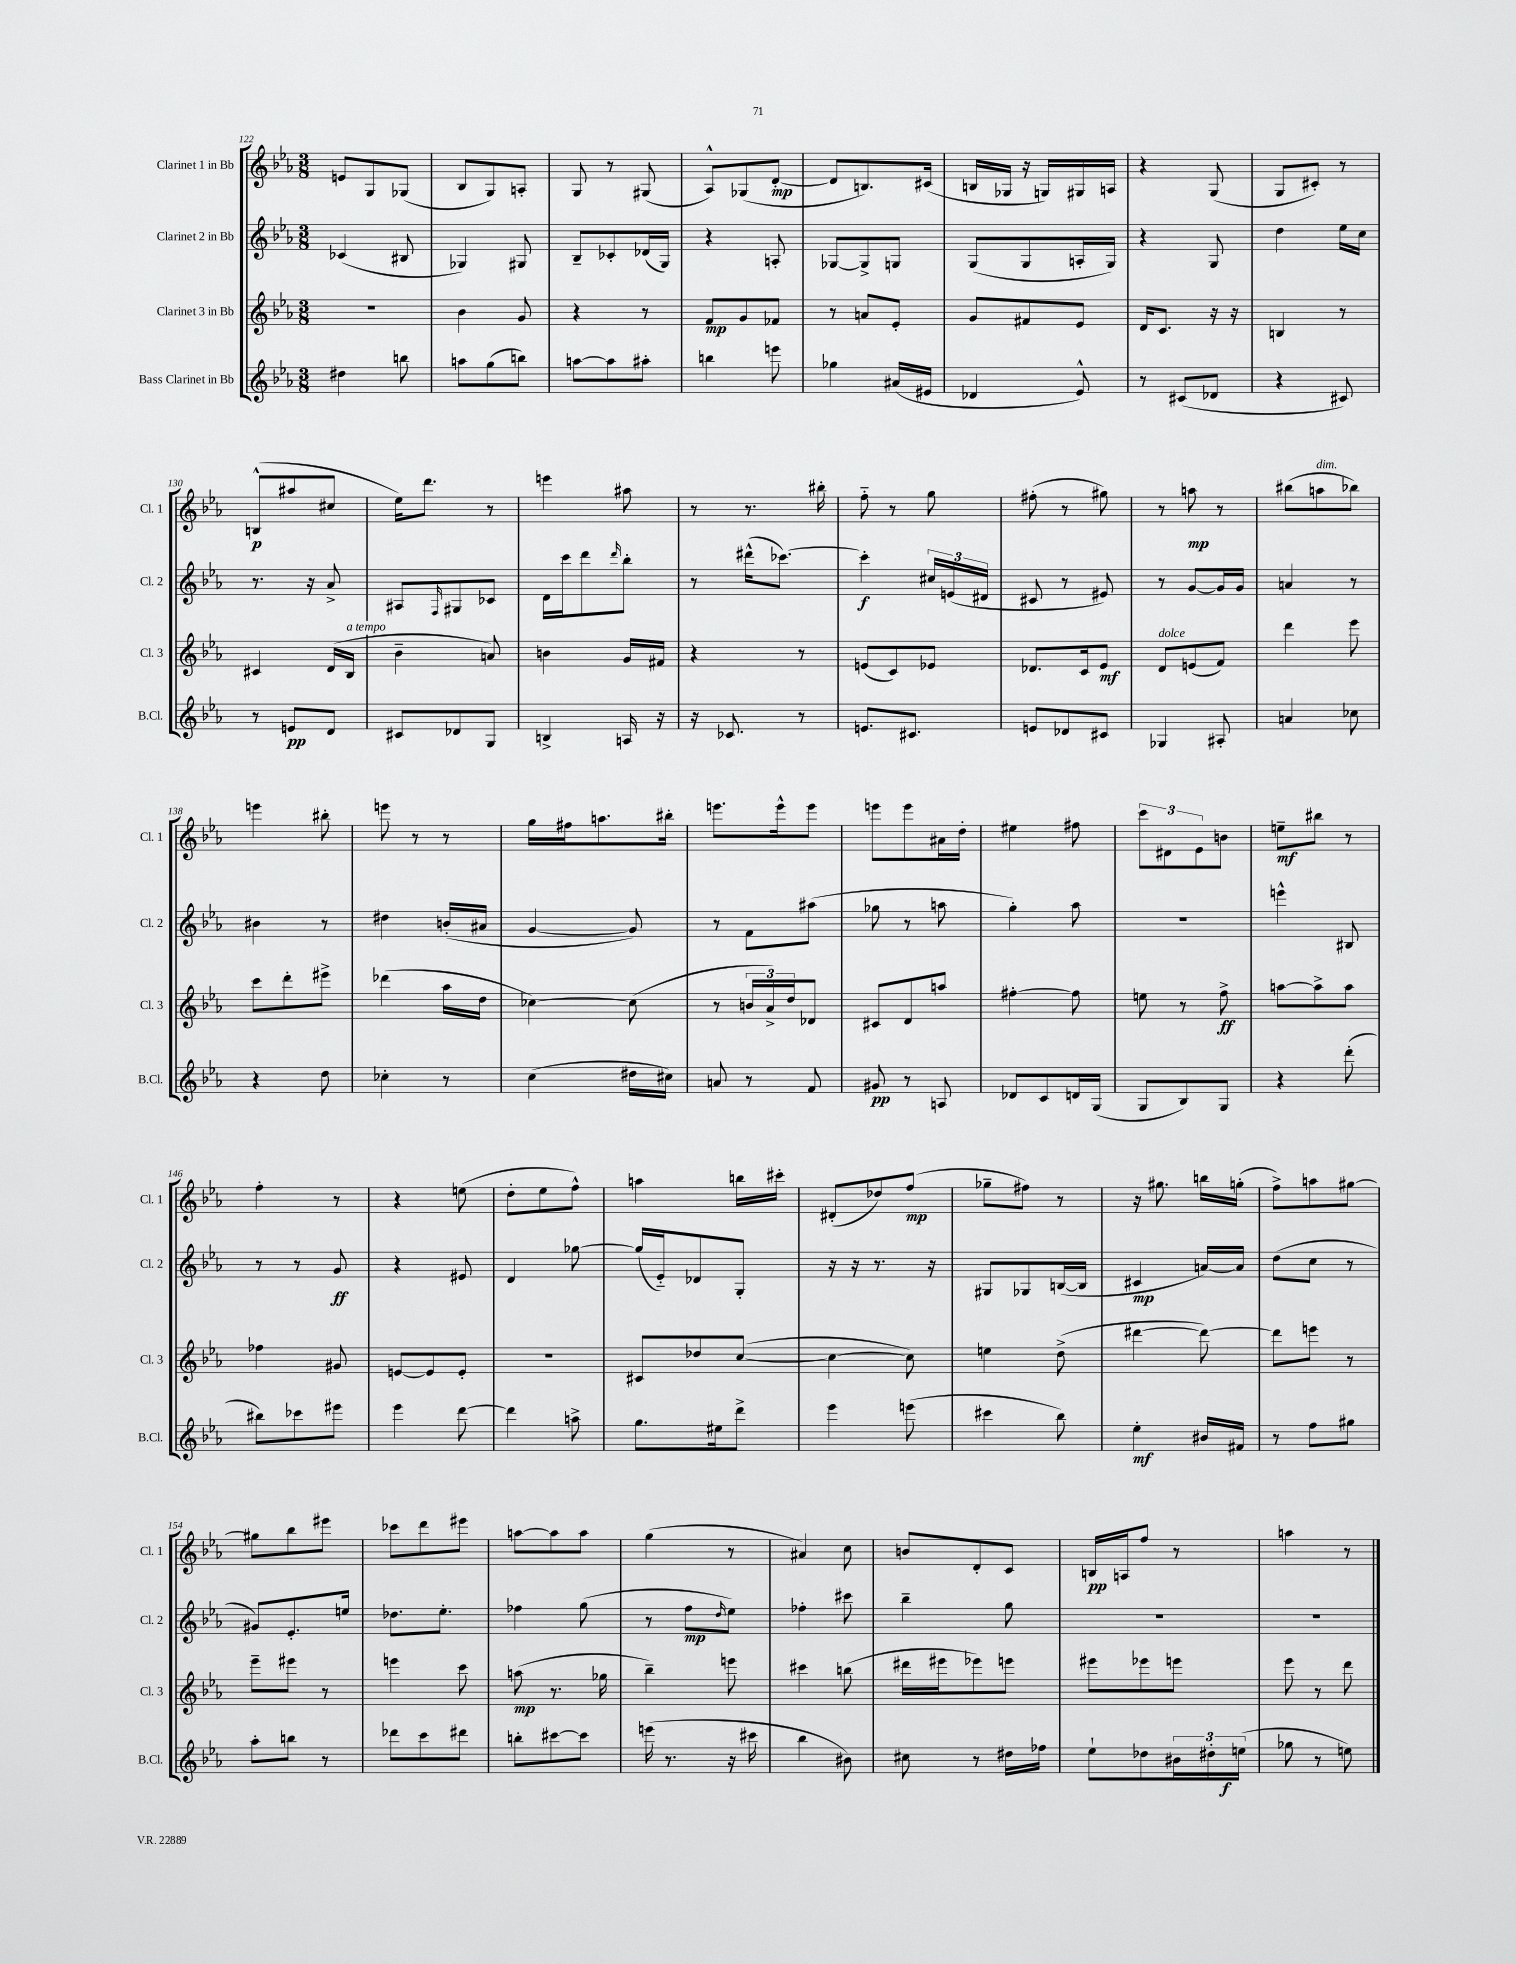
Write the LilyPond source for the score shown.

<<
\new StaffGroup <<
\new Staff = "s0" \with { instrumentName = "Clarinet 1 in Bb" shortInstrumentName = "Cl. 1" } {
    \clef treble \key ees \major \numericTimeSignature \time 3/8
    e'8 g8 ges8( |
    bes8 g8) a8-. |
    g8 r8 gis8( |
    aes8-^) ges8( d'8~-.\mp |
    d'8 b8.) cis'16( |
    b16 ges16 r16 g16) gis16 a16 |
    r4 g8( |
    g8 cis'8-.) r8 |
    b8-^\p( ais''8 cis''8 |
    ees''16) d'''8. r8 |
    e'''4 ais''8 |
    r8 r8. bis''16-. |
    f''8-_ r8 g''8 |
    fis''8-.( r8 gis''8) |
    r8 a''8\mp r8 |
    bis''8( a''8^\markup { \italic "dim." } bes''8) |
    e'''4 bis''8-. |
    e'''8 r8 r8 |
    g''16 fis''16 a''8. bis''16-. |
    e'''8. e'''16-^ e'''8 |
    e'''8 e'''8 ais'16 d''16-. |
    eis''4 fis''8 |
    \tuplet 3/2 { c'''8 dis'8 ees'8 } b'8 |
    e''8--\mf bis''8 r8 |
    f''4-. r8 |
    r4 e''8( |
    d''8-. ees''8 f''8-^) |
    a''4 b''16 cis'''16-. |
    dis'8-.( des''8) f''8\mp( |
    ges''8-- fis''8) r8 |
    r16 gis''8. b''16 g''16-.( |
    f''8->) a''8 gis''8~ |
    gis''8 bes''8 eis'''8 |
    ces'''8 d'''8 eis'''8 |
    a''8~ a''8 a''8 |
    g''4( r8 |
    ais'4) c''8 |
    b'8 d'8-. c'8 |
    b16\pp a16 f''8 r8 |
    a''4 r8 \bar "|." |
}
\new Staff = "s1" \with { instrumentName = "Clarinet 2 in Bb" shortInstrumentName = "Cl. 2" } {
    \clef treble \key ees \major \numericTimeSignature \time 3/8
    ces'4( bis8 |
    ges4) gis8 |
    bes8-- ces'8-. des'16( g16) |
    r4 a8-. |
    ges8~ ges8-> g8 |
    g8( g8 a16-. g16) |
    r4 g8 |
    d''4 ees''16 c''16 |
    r8. r16 aes'8-> |
    ais8 \grace { f16 } gis8 ces'8 |
    d'16 c'''16 d'''8 \grace { d'''16 } bes''8-. |
    r8 dis'''16-^( ces'''8.~) |
    ces'''4-.\f \tuplet 3/2 { cis''16 e'16( dis'16 } |
    cis'8 r8 eis'8) |
    r8 g'8~ g'16 g'16 |
    a'4 r8 |
    bis'4 r8 |
    dis''4 b'16-.( ais'16 |
    g'4~ g'8) |
    r8 f'8 ais''8( |
    ges''8 r8 a''8 |
    g''4-.) aes''8 |
    R4. |
    e'''4-^ bis8 |
    r8 r8 g'8\ff |
    r4 eis'8 |
    d'4 ges''8~ |
    ges''16( ees'16-_) des'8 g8-. |
    r16 r16 r8. r16 |
    gis8 ges8 b16~( b16 |
    cis'4\mp a'16~) a'16 |
    d''8( c''8 r8 |
    gis'8) ees'8.-. e''16 |
    des''8. ees''8.-. |
    fes''4 g''8( |
    r8 f''8\mp \grace { d''16 } ees''8) |
    fes''4-. cis'''8 |
    bes''4-- g''8 |
    R4. |
    R4. \bar "|." |
}
\new Staff = "s2" \with { instrumentName = "Clarinet 3 in Bb" shortInstrumentName = "Cl. 3" } {
    \clef treble \key ees \major \numericTimeSignature \time 3/8
    R4. |
    bes'4 g'8 |
    r4 r8 |
    f'8\mp g'8 fes'8 |
    r8 a'8 ees'8-. |
    g'8 fis'8 ees'8 |
    d'16 c'8. r16 r16 |
    b4 r8 |
    cis'4 d'16( bes16^\markup { \italic "a tempo" } |
    bes'4-- a'8) |
    b'4 g'16 fis'16 |
    r4 r8 |
    e'8( c'8) ees'8 |
    des'8. c'16 ees'8\mf |
    d'8^\markup { \italic "dolce" } e'8( f'8) |
    d'''4 ees'''8 |
    c'''8 d'''8-. eis'''8-> |
    des'''4( aes''16 d''16 |
    ces''4~) ces''8( |
    r8 \tuplet 3/2 { b'16 aes'16->) d''16 } des'8 |
    cis'8 d'8 a''8 |
    fis''4~-. fis''8 |
    e''8 r8 f''8->\ff |
    a''8~ a''8-> a''8 |
    fes''4 gis'8 |
    e'8~ e'8 e'8-. |
    R4. |
    cis'8 des''8 c''8~( |
    c''4~ c''8) |
    e''4 d''8->( |
    dis'''4~ dis'''8~) |
    dis'''8 e'''8 r8 |
    ees'''8-- eis'''8 r8 |
    e'''4 c'''8 |
    a''8\mp( r8. ges''16 |
    bes''4--) e'''8 |
    cis'''4 b''8( |
    dis'''16 eis'''16 ees'''8) e'''8 |
    eis'''8 ees'''8 e'''8 |
    ees'''8 r8 d'''8 \bar "|." |
}
\new Staff = "s3" \with { instrumentName = "Bass Clarinet in Bb" shortInstrumentName = "B.Cl." } {
    \clef treble \key ees \major \numericTimeSignature \time 3/8
    dis''4 b''8 |
    a''8 g''8( b''8) |
    a''8~ a''8 ais''8-. |
    b''4 e'''8 |
    ges''4 ais'16( eis'16 |
    des'4 ees'8-^) |
    r8 cis'8( des'8 |
    r4 cis'8) |
    r8 e'8\pp d'8 |
    cis'8 des'8 g8 |
    b4-> a16 r16 |
    r16 ces'8. r8 |
    e'8. cis'8. |
    e'8 des'8 cis'8 |
    ges4 ais8-. |
    a'4 ces''8 |
    r4 d''8 |
    ces''4-. r8 |
    c''4( dis''16 cis''16) |
    a'8 r8 f'8 |
    gis'8\pp r8 a8 |
    des'8 c'8 d'16 g16( |
    g8 bes8) g8 |
    r4 d'''8-.( |
    bis''8) ces'''8 eis'''8 |
    ees'''4 d'''8~ |
    d'''4 a''8-> |
    g''8. eis''16 d'''8-> |
    ees'''4 e'''8( |
    cis'''4 bes''8) |
    ees''4-.\mf bis'16 fis'16 |
    r8 f''8 gis''8 |
    aes''8-. b''8 r8 |
    des'''8 c'''8 dis'''8 |
    b''8-. cis'''8~ cis'''8 |
    e'''16( r8. r16 cis'''16 |
    bes''4 bis'8) |
    cis''8 r8 dis''16 fes''16 |
    ees''8-! des''8 \tuplet 3/2 { bis'16 dis''16-. e''16\f( } |
    ges''8 r8 e''8) \bar "|." |
}
>>
>>
\layout { \context { \Score currentBarNumber = #122 } }
